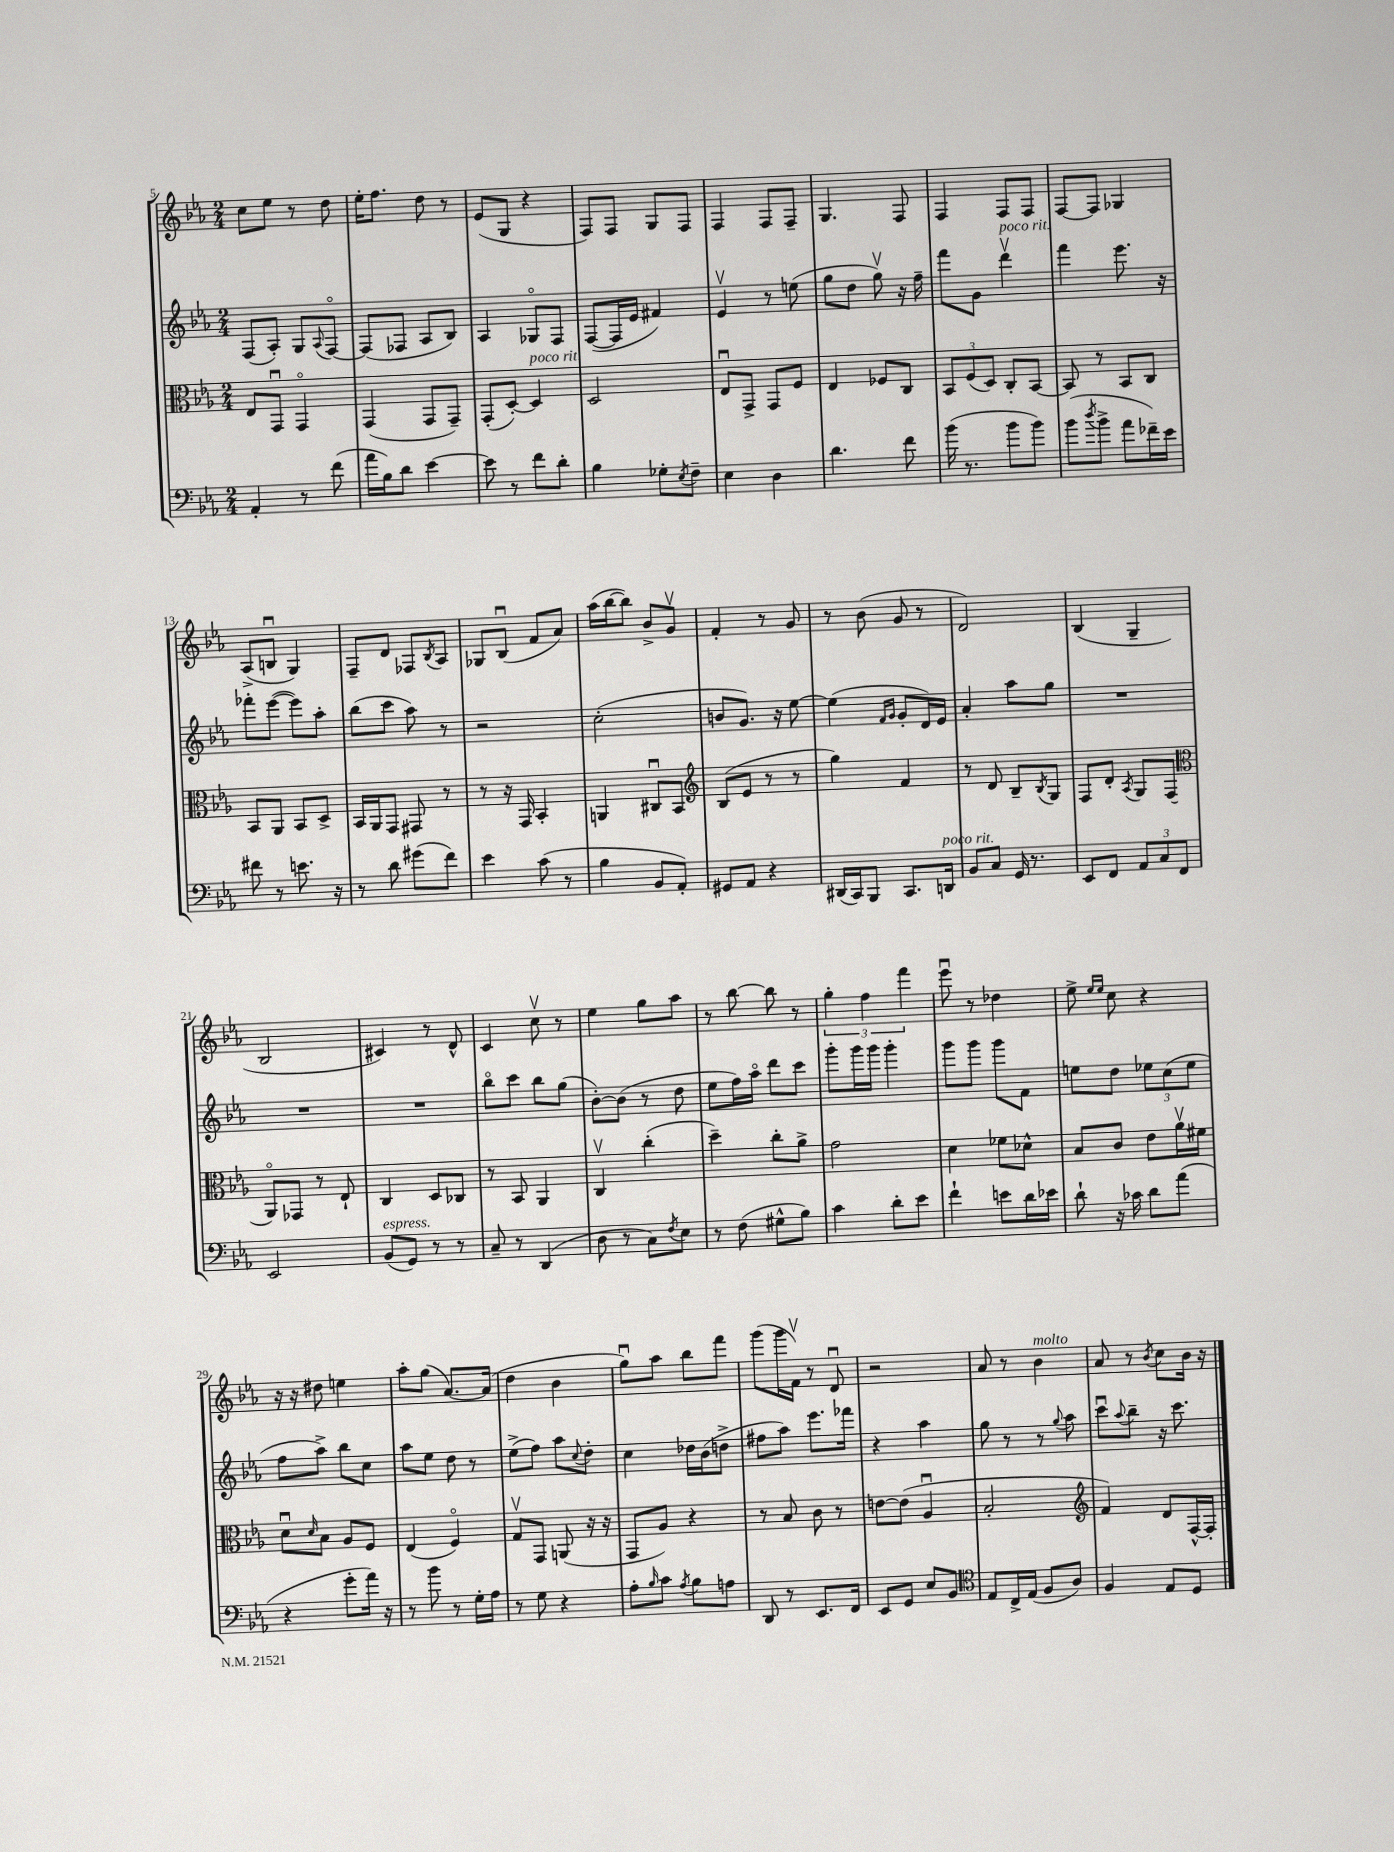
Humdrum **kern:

**kern	**kern	**kern	**kern
*part4	*part3	*part2	*part1
*staff4	*staff3	*staff2	*staff1
*clefF4	*clefC3	*clefG2	*clefG2
*k[b-e-a-]	*k[b-e-a-]	*k[b-e-a-]	*k[b-e-a-]
*M2/4	*M2/4	*M2/4	*M2/4
=5	=5	=5	=5
4AA-'/	8E-/L	(8F/L	8cc\L
.	8GGu/J	8A-'/J)	8ee-\J
8r	4GG/	8G/L	8r
.	.	8qqA-/	.
(8f\	.	[8F/J	8dd\
=6	=6	=6	=6
16a-\LL	(4GG/	(8F/L]	16ee-'\KL
16B-\J)	.	.	8.ff\J
8d\J	.	8F-X/J	.
[4e-\	8GG/L	8A-/L	8dd\
.	8GG~/J)	8B-/J)	8r
=7	=7	=7	=7
8e-\]	(8GG'/L	4A-/	(8e-/L
8r	[8D'/J)	.	8G/J
!	!LO:TX:a:i:t=poco rit.	!	!
8f\L	4D/]	8G-X/L	4r
8d'\J	.	8F/J	.
=8	=8	=8	=8
4B-\	2D/	([8F/L	8F/L)
.	.	16F/L]	8F/J
.	.	16e-/JJ	.
8G-X'\L	.	4f#X/)	8G/L
8qE-/	.	.	.
8F~\J	.	.	8F/J
=9	=9	=9	=9
4E-\	8E-u/L	4e-v/	4F/
.	8GG^/J	.	.
4D\	8GG/L	8r	8F/L
.	8F/J	(8een\	8F~/J
=10	=10	=10	=10
4.d\	4E-/	8gg\L	4.G/
.	.	8dd\J	.
.	8F-X/L	8ggv\)	.
8f\	8C/J	16r	8F/
.	.	16ff~\	.
=11	=11	=11	=11
(16b-\	12BB-/L	8fff\L	4F/
8.r	.	.	.
.	(12F/	.	.
.	.	8g\J	.
.	12D/J)	.	.
!	!	!LO:TX:a:i:t=poco rit.	!
8b-\L	8C'/L	4dddv\	8F/L
8b-\J)	[8BB-/J	.	8F/J
=12	=12	=12	=12
(8b-\L	8BB-/]	4fff\	[8F/L
8qdd/	.	.	.
8b-^\J	8r	.	8F/J]
8a-\L	8BB-/L	8.eee-\	4G-X/
16f-X~\L)	8C/J	.	.
16e-\JJ	.	16r	.
!!LO:LB:g=z
=13	=13	=13	=13
8f#X\	8BB-/L	8fff-X'\L	(8A-^/L
8r	8AA-/J	([8eee-\J	8Bnu/J
8.en\	8BB-/L	8eee-\L])	4G/)
.	8D^/J	8aa-'\J	.
16r	.	.	.
=14	=14	=14	=14
8r	16BB-/LL	(8bb-\L	8F~/L
.	16AA-/J	.	.
8d\	8GG/J	8ccc\J	8d/J
(8g#X\L	8GG#X/	8aa-\)	8F-X/L
.	.	.	8qB-/
8f\J)	8r	8r	8A-/J
=15	=15	=15	=15
4e-\	8r	2r	8G-X/L
.	16r	.	(8B-u/J
.	16GG/	.	.
(8c\	4BB-'/	.	8f/L
8r	.	.	8a-/J)
=16	=16	=16	=16
4B-\	4AAn/	(2cc'\	(16aa-\LL
.	.	.	[16bb-\J
.	.	.	8bb-\J])
8BB-/L	8C#Xu/L	.	8b-^/L
8AA-'/J)	8BB-/J	.	8gv/J
=17	=17	=17	=17
*	*clefG2	*	*
8GG#X/L	(8B-/L	8bn/L	4f'/
8AA-/J	8e-/J	8.g/J)	.
4r	8r	.	8r
.	.	16r	.
.	8r	[8ee-\	8g/
=18	=18	=18	=18
(16DD#X/LL	4gg\)	(4ee-\]	8r
16CC/J)	.	.	.
8BBB-/J	.	.	(8b-\
.	.	16qqf/LL	.
.	.	16qqg/JJ	.
8.CC/L	4f/	8g'/L	8g/
.	.	16d/L)	8r
!LO:TX:a:i:t=poco rit.	!	!	!
16DDn/Jk	.	16e-/JJ	.
=19	=19	=19	=19
8BB-/L	8r	4a-'/	2d/)
8C/J	8d/	.	.
16GG/	8B-~/L	8aa-\L	.
8.r	.	.	.
.	8qB-/	.	.
.	8G/J	8gg\J	.
=20	=20	=20	=20
8EE-/L	8F/L	2r	(4B-/
8FF/J	8d'/J	.	.
.	8qA-/	.	.
12AA-/L	8G/L	.	4G~/
12C/	.	.	.
.	(8F/J	.	.
12FF/J	.	.	.
!!LO:LB:g=z
=21	=21	=21	=21
*	*clefC3	*	*
2EE-/	8AA-/L)	2r	2B-/
.	8GG-X/J	.	.
.	8r	.	.
.	8E-`/	.	.
=22	=22	=22	=22
!LO:TX:a:i:t=espress.	!	!	!
(8BB-/L	4C/	2r	4c#X/)
8GG/J)	.	.	.
8r	8D/L	.	8r
8r	8C-X/J	.	8d^^/
=23	=23	=23	=23
8C~/	8r	8bb-\L	4c/
8r	8BB-/	8ccc\J	.
(4DD/	4AA-/	8bb-\L	8ccv\
.	.	(8gg\J	8r
=24	=24	=24	=24
8D\	4Cv/	[8b-'\L)	4ee-\
8r	.	(8b-\J]	.
8C\L)	(4cc'\	8r	8gg\L
8qF/	.	.	.
8E-\J	.	8dd\	8aa-\J
=25	=25	=25	=25
8r	4dd~\)	8ee-\L	8r
(8F\	.	16ff\L)	[8bb-\
.	.	16aa-\JJ	.
8G#X^^\L	8cc'\L	8ddd\L	8bb-\]
8B-\J)	8a-^\J	8ccc\J	8r
=26	=26	=26	=26
4c\	2g\	8ggg'\L	6gg'\
.	.	16ggg\L	.
.	.	.	6ff\
.	.	16ggg\JJ	.
8d'\L	.	4ggg'\	.
.	.	.	6fff\
8e-\J	.	.	.
=27	=27	=27	=27
4f`\	4d\	8ggg\L	8eee-u\
.	.	8ggg\J	8r
8en\L	8f-X\L	8ggg\L	4dd-X\
16d\L	8d-X^^\J	8f\J	.
16e-X\JJ	.	.	.
=28	=28	=28	=28
8d`\	8B-/L	8een\L	8ee-^\
.	.	.	16qqee-/LL
.	.	.	16qqee-/JJ
16r	8c/J	8dd\J	8cc\
16c-X\	.	.	.
8d\L	8e-\L	12ee-X\L	4r
.	.	(12cc\	.
(8a-\J	16a-v\L	.	.
.	.	12ee-\J	.
.	16f#X\JJ	.	.
!!LO:LB:g=z
=29	=29	=29	=29
4r	8du\L	8ff\L	16r
.	.	.	16r
.	16qqd/	.	.
.	8B-\J	8aa-^\J)	8dd#X\
8g'\L	8A-/L	8bb-\L	4een\
16a-\Jk)	8F/J	8cc\J	.
16r	.	.	.
=30	=30	=30	=30
8r	(4E-/	8aa-\L	8aa-'\L
8b-\	.	8ee-\J	(8gg\J
8r	4F/)	8dd\	[8.a-/L)
16G'\LL	.	8r	.
16A-\JJ	.	.	(16a-/Jk]
=31	=31	=31	=31
8r	8Gv/L	(8ee-^\L	4dd\
8G\	8GG/J	8ff\J)	.
4r	(8AAn/	8aa-\L	4b-\
.	.	8qqcc/	.
.	16r	8dd'\J	.
.	16r	.	.
=32	=32	=32	=32
8A-'\L	8GG/L	4cc\	8ggu\L)
16qqB-/	.	.	.
8c\J	8A-/J)	.	8aa-\J
8qA-/	.	.	.
8B-\L	4r	16dd-X\LL	8bb-\L
.	.	(16b-\J	.
8An\J	.	8ddn^\J	8fff\J
=33	=33	=33	=33
8DD/	8r	8ff#X\L	(8ggg\L
8r	8B-/	8aa-\J)	16ggg\L
.	.	.	16fv\JJ)
8.EE-/L	8c\	8.eee-\L	8r
.	8r	.	8du/
16FF/Jk	.	16fff-X\Jk	.
=34	=34	=34	=34
8EE-/L	[8en\L	4r	2r
8GG/J	(8e\J]	.	.
8E-/L	4A-u/	4aa-\	.
8BB-/J	.	.	.
=35	=35	=35	=35
*clefC4	*	*	*
8E-/L	2B-'/	8gg\	8a-/
16C^/L	.	8r	8r
(16E-/JJ	.	.	.
!	!	!	!LO:TX:a:i:t=molto
8F/L	.	8r	4b-\
.	.	8qqgg/	.
8A-/J)	.	8aa-\	.
=36	=36	=36	=36
*	*clefG2	*	*
4F/	4f/)	8cccu\L	8a-/
.	.	8qqaa-/	.
.	.	8bb-~\J	8r
.	.	.	8qb-/
8E-/L	8d/L	16r	8cc\L
.	.	8.ccc\	.
8D/J	[16F^^/L	.	16b-\Jk
.	16F'/JJ]	.	16r
==	==	==	==
*-	*-	*-	*-
